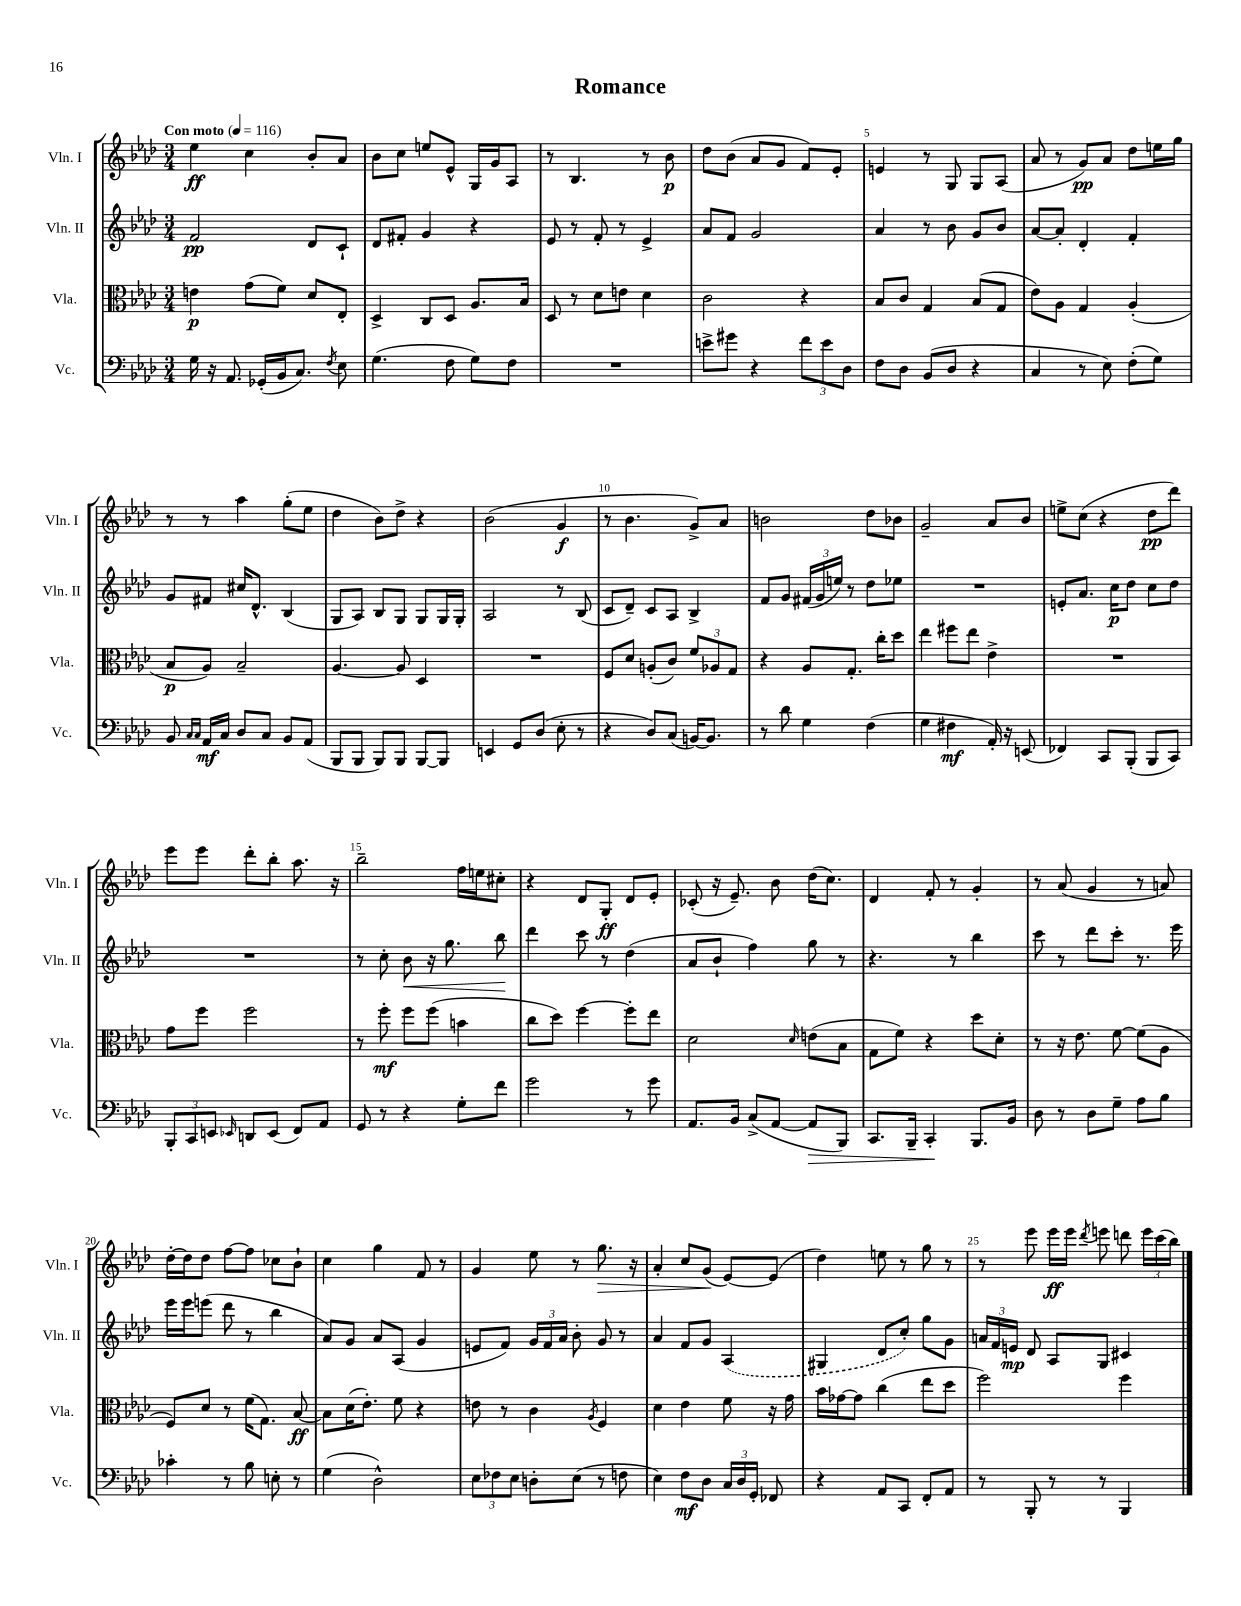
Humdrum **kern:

**kern	**dynam	**kern	**dynam	**kern	**dynam	**kern	**dynam
*part4	*part4	*part3	*part3	*part2	*part2	*part1	*part1
*staff4	*staff4	*staff3	*staff3	*staff2	*staff2	*staff1	*staff1
*I"Vc.	*	*I"Vla.	*	*I"Vln. II	*	*I"Vln. I	*
*I'Vc.	*	*I'Vla.	*	*I'Vln. II	*	*I'Vln. I	*
*clefF4	*	*clefC3	*	*clefG2	*	*clefG2	*
*k[b-e-a-d-]	*	*k[b-e-a-d-]	*	*k[b-e-a-d-]	*	*k[b-e-a-d-]	*
*M3/4	*	*M3/4	*	*M3/4	*	*M3/4	*
*MM116	*	*MM116	*	*MM116	*	*MM116	*
=1	=1	=1	=1	=1	=1	=1	=1
!	!	!	!	!	!	!LO:TX:a:B:t=Con moto	!
16G\	.	4en\	p	2f/	pp	4ee-\	ff
16r	.	.	.	.	.	.	.
8.AA-/	.	.	.	.	.	.	.
.	.	(8g\L	.	.	.	4cc\	.
(16GG-X'/LL	.	.	.	.	.	.	.
16BB-/J	.	8f\J)	.	.	.	.	.
8.C/J)	.	.	.	.	.	.	.
.	.	8d-/L	.	8d-/L	.	8b-'/L	.
8qF/	.	.	.	.	.	.	.
8E-\	.	8E-'/J	.	8c`/J	.	8a-/J	.
=2	=2	=2	=2	=2	=2	=2	=2
(4.G\	.	4D-^/	.	8d-/L	.	8b-\L	.
.	.	.	.	8f#X'/J	.	8cc\J	.
.	.	8C/L	.	4g/	.	8een/L	.
8F\	.	8D-/J	.	.	.	8e-^^/J	.
8G\L)	.	8.A-/L	.	4r	.	16G/LL	.
.	.	.	.	.	.	16g/J	.
8F\J	.	.	.	.	.	8A-/J	.
.	.	16B-/Jk	.	.	.	.	.
=3	=3	=3	=3	=3	=3	=3	=3
2.r	.	8D-/	.	8e-/	.	8r	.
.	.	8r	.	8r	.	4.B-/	.
.	.	8d-\L	.	8f'/	.	.	.
.	.	8en\J	.	8r	.	.	.
.	.	4d-\	.	4e-^/	.	8r	.
.	.	.	.	.	.	8b-\	p
=4	=4	=4	=4	=4	=4	=4	=4
8en^\L	.	2c\	.	8a-/L	.	8dd-\L	.
8g#X\J	.	.	.	8f/J	.	(8b-\J	.
4r	.	.	.	2g/	.	8a-/L	.
.	.	.	.	.	.	8g/J	.
12f\L	.	4r	.	.	.	8f/L)	.
12e\	.	.	.	.	.	.	.
.	.	.	.	.	.	8e-'/J	.
12D-\J	.	.	.	.	.	.	.
=5	=5	=5	=5	=5	=5	=5	=5
8F\L	.	8B-/L	.	4a-/	.	4en/	.
8D-\J	.	8c/J	.	.	.	.	.
(8BB-/L	.	4G/	.	8r	.	8r	.
8D-/J	.	.	.	8b-\	.	8G/	.
4r	.	(8B-/L	.	8g/L	.	8G/L	.
.	.	8G/J	.	8b-/J	.	(8A-/J	.
=6	=6	=6	=6	=6	=6	=6	=6
4C/	.	8e-\L)	.	[8a-/L	.	8a-/	.
.	.	8A-\J	.	8a-'/J]	.	8r	.
8r	.	4G/	.	4d-'/	.	8g/L)	pp
8E-\)	.	.	.	.	.	8a-/J	.
(8F'\L	.	(4A-'/	.	4f'/	.	8dd-\L	.
8G\J)	.	.	.	.	.	16een\L	.
.	.	.	.	.	.	16gg\JJ	.
!!LO:LB:g=z
=7	=7	=7	=7	=7	=7	=7	=7
8BB-/	.	8B-/L	p	8g/L	.	8r	.
16qqC/LL	.	.	.	.	.	.	.
16qqC/JJ	.	.	.	.	.	.	.
16AA-/LL	mf	8A-/J)	.	8f#X/J	.	8r	.
16C/JJ	.	.	.	.	.	.	.
8D-/L	.	2B-~/	.	16cc#X/KL	.	4aa-\	.
.	.	.	.	8.d-^^/J	.	.	.
8C/J	.	.	.	.	.	.	.
8BB-/L	.	.	.	(4B-/	.	(8gg'\L	.
(8AA-/J	.	.	.	.	.	8ee-\J	.
=8	=8	=8	=8	=8	=8	=8	=8
8BBB-/L	.	[4.A-/	.	8G/L	.	4dd-\	.
8BBB-/J	.	.	.	8A-/J)	.	.	.
8BBB-/L)	.	.	.	8B-/L	.	8b-\L)	.
8BBB-/J	.	8A-/]	.	8G/J	.	8dd-^\J	.
[8BBB-/L	.	4D-/	.	8G/L	.	4r	.
8BBB-/J]	.	.	.	16G/L	.	.	.
.	.	.	.	16G'/JJ	.	.	.
=9	=9	=9	=9	=9	=9	=9	=9
4EEn/	.	2.r	.	2A-/	.	(2b-\	.
8GG/L	.	.	.	.	.	.	.
(8D-/J	.	.	.	.	.	.	.
8E-'\	.	.	.	8r	.	4g/	f
8r	.	.	.	(8B-/	.	.	.
=10	=10	=10	=10	=10	=10	=10	=10
4r	.	8F/L	.	8c/L	.	8r	.
.	.	8d-/J	.	8d-~/J)	.	4.b-\	.
8D-/L)	.	(8An'/L	.	8c/L	.	.	.
(8C/J	.	8c/J)	.	8A-/J	.	.	.
[16BBn/KL)	.	12f/L	.	4B-^/	.	8g^/L)	.
8.BB/J]	.	.	.	.	.	.	.
.	.	12A-X/	.	.	.	.	.
.	.	.	.	.	.	8a-/J	.
.	.	12G/J	.	.	.	.	.
=11	=11	=11	=11	=11	=11	=11	=11
8r	.	4r	.	8f/L	.	2bn\	.
8d-\	.	.	.	8g/J	.	.	.
4G\	.	8A-/L	.	(24f#X/LL	.	.	.
.	.	.	.	24g/	.	.	.
.	.	.	.	24een/JJ)	.	.	.
.	.	8.G'/J	.	8r	.	.	.
(4F\	.	.	.	8dd-\L	.	8dd-\L	.
.	.	16cc'\KL	.	.	.	.	.
.	.	8dd-\J	.	8ee-X\J	.	8b-X\J	.
=12	=12	=12	=12	=12	=12	=12	=12
4G\	.	4ee-\	.	2.r	.	2g~/	.
4F#X\	mf	8ff#X\L	.	.	.	.	.
.	.	8ee-\J	.	.	.	.	.
16AA-'/)	.	4e-^\	.	.	.	8a-/L	.
16r	.	.	.	.	.	.	.
(8EEn/	.	.	.	.	.	8b-/J	.
=13	=13	=13	=13	=13	=13	=13	=13
4FF-X/)	.	2.r	.	8en'/L	.	8een^\L	.
.	.	.	.	8.a-/J	.	(8cc\J	.
8CC/L	.	.	.	.	.	4r	.
.	.	.	.	16cc\KL	p	.	.
(8BBB-'/J	.	.	.	8dd-\J	.	.	.
8BBB-/L	.	.	.	8cc\L	.	8dd-\L	pp
8CC/J)	.	.	.	8dd-\J	.	8ddd-\J)	.
!!LO:LB:g=z
=14	=14	=14	=14	=14	=14	=14	=14
12BBB-'/L	.	8g\L	.	2.r	.	8eee-\L	.
12CC/	.	.	.	.	.	.	.
.	.	8ff\J	.	.	.	8eee-\J	.
12EEn/J	.	.	.	.	.	.	.
16qqEE-X/	.	.	.	.	.	.	.
8DDn/L	.	2ff\	.	.	.	8ddd-'\L	.
(8EE-/J	.	.	.	.	.	8bb-'\J	.
8FF/L)	.	.	.	.	.	8.aa-\	.
8AA-/J	.	.	.	.	.	.	.
.	.	.	.	.	.	16r	.
=15	=15	=15	=15	=15	=15	=15	=15
8GG/	.	8r	.	8r	.	2bb-~\	.
8r	.	8ff'\	mf	8cc'\	.	.	.
!	!	!	!	!	!LO:HP:b	!	!
4r	.	8ff\L	.	8b-\	<	.	.
.	.	(8ff\J	.	16r	.	.	.
.	.	.	.	8.gg\	.	.	.
8G'\L	.	4bn\	.	.	.	16ff\LL	.
.	.	.	.	.	.	16een\J	.
8f\J	.	.	.	8bb-\	.	8cc#X'\J	.
.	.	.	.	.	[	.	.
=16	=16	=16	=16	=16	=16	=16	=16
2g\	.	8cc\L	.	4ddd-\	.	4r	.
.	.	8dd-\J)	.	.	.	.	.
.	.	[4ff\	.	8ccc\	.	8d-/L	.
.	.	.	.	8r	.	8G'/J	ff
8r	.	8ff'\L]	.	(4dd-\	.	8d-/L	.
8g\	.	8ee-\J	.	.	.	8e-'/J	.
=17	=17	=17	=17	=17	=17	=17	=17
8.AA-/L	.	2d-\	.	8a-/L	.	(8c-X'/	.
.	.	.	.	8b-`/J	.	16r	.
16BB-/Jk	.	.	.	.	.	8.e-~/)	.
(8C^/L	.	.	.	4ff\)	.	.	.
[8AA-/J	.	.	.	.	.	8b-\	.
.	.	16qqd-/	.	.	.	.	.
!	!LO:HP:b	!	!	!	!	!	!
8AA-/L]	>	(8en\L	.	8gg\	.	(16dd-\KL	.
.	.	.	.	.	.	8.cc\J)	.
8BBB-/J)	.	8B-\J	.	8r	.	.	.
=18	=18	=18	=18	=18	=18	=18	=18
8.CC/L	.	8G\L	.	4.r	.	4d-/	.
.	.	8f\J)	.	.	.	.	.
16BBB-~/Jk	.	.	.	.	.	.	.
4CC'/	.	4r	.	.	.	8f'/	.
.	.	.	.	8r	.	8r	.
8.BBB-/L	]	8dd-\L	.	4bb-\	.	4g'/	.
.	.	8d-'\J	.	.	.	.	.
16BB-/Jk	.	.	.	.	.	.	.
=19	=19	=19	=19	=19	=19	=19	=19
8D-\	.	8r	.	8ccc\	.	8r	.
8r	.	16r	.	8r	.	(8a-/	.
.	.	8.e-\	.	.	.	.	.
8D-\L	.	.	.	8ddd-\L	.	4g/	.
8G~\J	.	[8f\	.	8ccc'\J	.	.	.
8A-\L	.	(8f\L]	.	8.r	.	8r	.
8B-\J	.	8A-\J	.	.	.	8an/)	.
.	.	.	.	16eee-\	.	.	.
!!LO:LB:g=z
=20	=20	=20	=20	=20	=20	=20	=20
4c-X'\	.	8F/L)	.	16eee-\LL	.	[16dd-'\LL	.
.	.	.	.	16eee-\J	.	16dd-\J]	.
.	.	8d-/J	.	(8eeen\J	.	8dd-\J	.
8r	.	8r	.	8ddd-\	.	[8ff\L	.
8B-\	.	(16f\KL	.	8r	.	8ff\J]	.
.	.	8.G\J)	.	.	.	.	.
8En'\	.	.	.	4bb-\	.	8cc-X\L	.
8r	.	[8B-/	ff	.	.	8b-`\J	.
=21	=21	=21	=21	=21	=21	=21	=21
(4G\	.	8B-\L]	.	8a-/L)	.	4cc\	.
.	.	(16d-\K	.	8g/J	.	.	.
.	.	8.e-'\J)	.	.	.	.	.
2D-^^\)	.	.	.	8a-/L	.	4gg\	.
.	.	8f\	.	(8A-/J	.	.	.
.	.	4r	.	4g/	.	8f/	.
.	.	.	.	.	.	8r	.
=22	=22	=22	=22	=22	=22	=22	=22
12E-\L	.	8en\	.	8en/L	.	4g/	.
12F-X\	.	.	.	.	.	.	.
.	.	8r	.	8f/J)	.	.	.
12E-\J	.	.	.	.	.	.	.
8Dn'\L	.	4c\	.	24g/LL	.	8ee-\	.
.	.	.	.	24f/	.	.	.
.	.	.	.	24a-/JJ	.	.	.
(8E-\J	.	.	.	8b-'\	.	8r	.
.	.	8qA-/	.	.	.	.	.
!	!	!	!	!	!	!	!LO:HP:b
8r	.	4F/	.	8g/	.	8.gg\	>
8Fn\	.	.	.	8r	.	.	.
.	.	.	.	.	.	16r	.
=23	=23	=23	=23	=23	=23	=23	=23
4E-\)	.	4d-\	.	4a-/	.	4a-'/	.
8F\L	mf	4e-\	.	8f/L	.	8cc/L	.
8D-\J	.	.	.	8g/J	.	(8g/J	.
24C/LL	.	8f\	.	(4A-/	.	[8e-/L)	]
24D-/	.	.	.	.	.	.	.
24GG'/JJ	.	.	.	.	.	.	.
8FF-X/	.	16r	.	.	.	(8e-/J]	.
.	.	16g\	.	.	.	.	.
=24	=24	=24	=24	=24	=24	=24	=24
4r	.	16b-\LL	.	4G#X/	.	4dd-\)	.
.	.	[16g-X\J	.	.	.	.	.
.	.	8g-\J]	.	.	.	.	.
8AA-/L	.	(4cc\	.	8d-/L	.	8een\	.
8CC/J	.	.	.	8cc'/J)	.	8r	.
8FF'/L	.	8ee-\L	.	8gg\L	.	8gg\	.
8AA-/J	.	8dd-\J	.	8g\J	.	8r	.
=25	=25	=25	=25	=25	=25	=25	=25
8r	.	2ff\)	.	24an/LL	.	8r	.
.	.	.	.	24f/	.	.	.
.	.	.	.	24en/JJ	mp	.	.
8BBB-'/	.	.	.	8d-/	.	8eee-\	.
8r	.	.	.	8A-/L	.	16eee-\LL	ff
.	.	.	.	.	.	16eee-\JJ	.
.	.	.	.	.	.	8qddd-/	.
8r	.	.	.	8G/J	.	8eeen\	.
4BBB-/	.	4ff\	.	4c#X/	.	8dddn\	.
.	.	.	.	.	.	24eee\LL	.
.	.	.	.	.	.	(24ccc\	.
.	.	.	.	.	.	24bb-\JJ)	.
==	==	==	==	==	==	==	==
*-	*-	*-	*-	*-	*-	*-	*-
